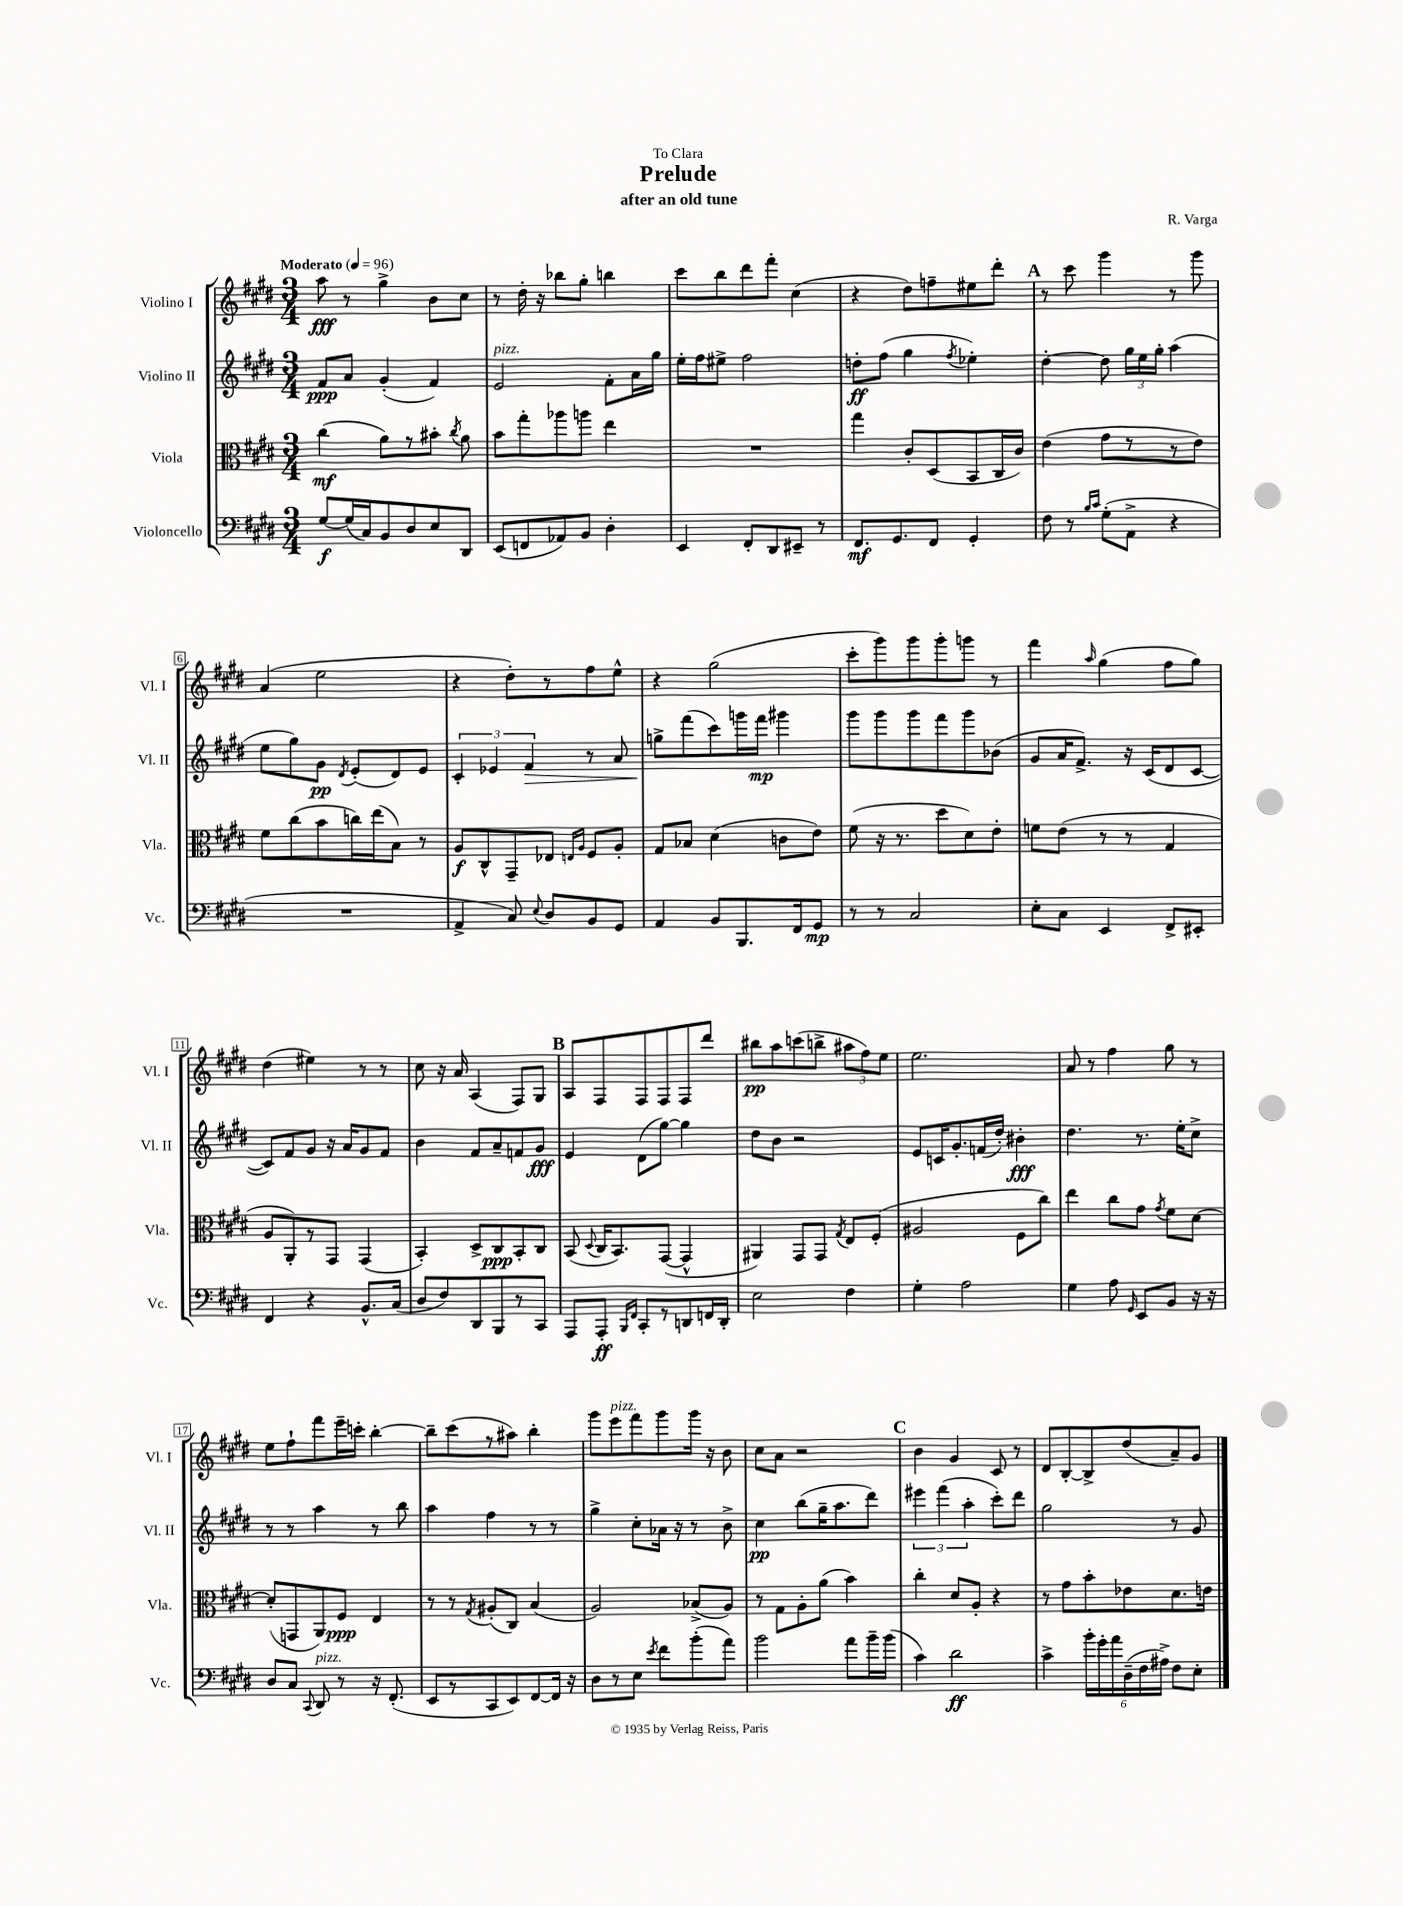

**kern	**dynam	**kern	**dynam	**kern	**dynam	**kern	**dynam
*part4	*part4	*part3	*part3	*part2	*part2	*part1	*part1
*staff4	*staff4	*staff3	*staff3	*staff2	*staff2	*staff1	*staff1
*I"Violoncello	*	*I"Viola	*	*I"Violino II	*	*I"Violino I	*
*I'Vc.	*	*I'Vla.	*	*I'Vl. II	*	*I'Vl. I	*
*clefF4	*	*clefC3	*	*clefG2	*	*clefG2	*
*k[f#c#g#d#]	*	*k[f#c#g#d#]	*	*k[f#c#g#d#]	*	*k[f#c#g#d#]	*
*M3/4	*	*M3/4	*	*M3/4	*	*M3/4	*
*MM96	*	*MM96	*	*MM96	*	*MM96	*
=1	=1	=1	=1	=1	=1	=1	=1
!	!	!	!	!	!	!LO:TX:a:B:t=Moderato	!
[8G#/L	f	(4cc#\	mf	8f#/L	ppp	8aa\	fff
(16G#/L]	.	.	.	8a/J	.	8r	.
16C#/J)	.	.	.	.	.	.	.
8BB/	.	8a\L)	.	(4g#'/	.	4gg#^\	.
8D#/	.	8r	.	.	.	.	.
8E/	.	8b#X'\J	.	4f#/)	.	8b\L	.
.	.	8qcc#/	.	.	.	.	.
8DD#/J	.	8a\	.	.	.	8cc#\J	.
=2	=2	=2	=2	=2	=2	=2	=2
!	!	!	!	!LO:TX:a:i:t=pizz.	!	!	!
(8EE/L	.	8b\L	.	2e/	.	8r	.
8FFn/	.	8gg#'\	.	.	.	16dd#'\	.
.	.	.	.	.	.	16r	.
8AA-X/)	.	8aa-X\	.	.	.	8bb-X\L	.
8BB/J	.	8aan\J	.	.	.	8gg#'\J	.
4D#'\	.	4ee\	.	8f#'\L	.	4bbn\	.
.	.	.	.	16a\L	.	.	.
.	.	.	.	16gg#\JJ	.	.	.
=3	=3	=3	=3	=3	=3	=3	=3
4EE/	.	2.r	.	16ee'\LL	.	8ccc#\L	.
.	.	.	.	16ff#\J	.	.	.
.	.	.	.	8ee#X^\J	.	8bb\	.
8FF#'/L	.	.	.	2ff#\	.	8ddd#\	.
8DD#/	.	.	.	.	.	8fff#'\J	.
8EE#X~/J	.	.	.	.	.	(4cc#\	.
8r	.	.	.	.	.	.	.
=4	=4	=4	=4	=4	=4	=4	=4
8.FF#/L	mf	4gg#\	.	8ddn'\L	ff	4r	.
.	.	.	.	(8ff#\J	.	.	.
8.GG#/	.	.	.	.	.	.	.
.	.	8c#'/L	.	4gg#\	.	8dd#\L)	.
8FF#/J	.	(8D#/	.	.	.	8ffn~\	.
.	.	.	.	8qff#/	.	.	.
4GG#'/	.	8BB/	.	4ee-X'\)	.	8ee#X\	.
.	.	16C#/L	.	.	.	8ddd#'\J	.
.	.	16c#/JJ)	.	.	.	.	.
!!LO:REH:place=s1:t=A
=5	=5	=5	=5	=5	=5	=5	=5
8F#\	.	(4e\	.	[4dd#'\	.	8r	.
8r	.	.	.	.	.	8ccc#\	.
16qqB/LL	.	.	.	.	.	.	.
16qqc#/JJ	.	.	.	.	.	.	.
(8G#'\L	.	8g#\L	.	8dd#\]	.	4ggg#\	.
8AA^\J	.	8r	.	24gg#\LL	.	.	.
.	.	.	.	24ee\	.	.	.
.	.	.	.	24gg#'\JJ	.	.	.
4r	.	8r	.	(4aa\	.	8r	.
.	.	8e\J)	.	.	.	8ggg#\	.
!!LO:LB:g=z
=6	=6	=6	=6	=6	=6	=6	=6
2.r	.	8f#\L	.	8ee\L	.	(4a/	.
.	.	(8cc#\	.	8gg#\)	.	.	.
.	.	8b\	.	8g#\J	pp	2ee\	.
.	.	.	.	8qd#/	.	.	.
.	.	16ccn\L)	.	(8e'/L	.	.	.
.	.	(16ee\J	.	.	.	.	.
.	.	8B\J)	.	8d#/)	.	.	.
.	.	8r	.	8e/J	.	.	.
=7	=7	=7	=7	=7	=7	=7	=7
4AA^/	.	8A/L	f	6c#'/	.	4r	.
.	.	8C#^^/	.	.	.	.	.
.	.	.	.	6e-X/	.	.	.
8C#/)	.	8GG#~/	.	.	.	8dd#'\L)	.
!	!	!	!	!	!LO:HP:b	!	!
.	.	.	.	6f#/	>	.	.
8qqE/	.	.	.	.	.	.	.
8D#/L	.	8E-X/J	.	.	.	8r	.
.	.	16qqEn/LL	.	.	.	.	.
.	.	16qqA/JJ	.	.	.	.	.
8BB/	.	8F#/L	.	8r	.	8ff#\	.
8GG#/J	.	8A'/J	.	8a/	.	8ee^^\J	.
=8	=8	=8	=8	=8	=8	=8	=8
4AA/	.	8G#/L	.	8ggn^\L	.	4r	.
.	.	8B-X/J	.	(8fff#\	]	.	.
8BB/L	.	(4d#\	.	8ccc#\)	.	(2gg#\	.
8.BBB/	.	.	.	16gggn\L	.	.	.
.	.	.	.	16fff#\JJ	mp	.	.
.	.	8cn\L	.	4ggg#X\	.	.	.
16FF#/k	.	.	.	.	.	.	.
8GG#/J	mp	8e\J)	.	.	.	.	.
=9	=9	=9	=9	=9	=9	=9	=9
8r	.	(8f#\	.	8ggg#\L	.	8ccc#'\L	.
8r	.	16r	.	8ggg#\	.	8ggg#\)	.
.	.	8.r	.	.	.	.	.
2C#/	.	.	.	8ggg#\	.	8ggg#\	.
.	.	8dd#\L	.	8fff#\	.	8ggg#'\	.
.	.	8d#\)	.	8ggg#\	.	8gggn\J	.
.	.	8e'\J	.	(8b-X\J	.	8r	.
=10	=10	=10	=10	=10	=10	=10	=10
8E'\L	.	8fn\L	.	8g#/L	.	4fff#\	.
8C#\J	.	(8e\J	.	16a/K	.	.	.
.	.	.	.	8.f#^/J)	.	.	.
.	.	.	.	.	.	16qqaa/	.
4EE/	.	8r	.	.	.	(4gg#\	.
.	.	8r	.	16r	.	.	.
.	.	.	.	(16c#/KL	.	.	.
8FF#^/L	.	4G#/	.	8d#/	.	8ff#\L	.
8EE#X'/J	.	.	.	[8c#/J	.	8gg#\J)	.
!!LO:LB:g=z
=11	=11	=11	=11	=11	=11	=11	=11
4FF#/	.	8A/L	.	8c#/L])	.	(4dd#\	.
.	.	8AA'/)	.	8f#/	.	.	.
4r	.	8r	.	8g#/J	.	4ee#X\)	.
.	.	8GG#/J	.	16r	.	.	.
.	.	.	.	16a/KL	.	.	.
8.BB^^/L	.	(4GG#/	.	8g#/	.	8r	.
.	.	.	.	8f#/J	.	8r	.
(16C#/Jk	.	.	.	.	.	.	.
=12	=12	=12	=12	=12	=12	=12	=12
8D#/L	.	4BB'/)	.	4b\	.	8cc#\	.
8F#/)	.	.	.	.	.	16r	.
.	.	.	.	.	.	16a/	.
8DD#/	.	8D#^/L	.	8f#/L	.	(4A/	.
8BBB/	.	8C#/	ppp	8a~/	.	.	.
8r	.	8BB'/	.	8fn/	.	8F#/L)	.
8CC#/J	.	8C#/J	.	8g#/J	fff	8G#/J	.
!!LO:REH:place=s1:t=B
=13	=13	=13	=13	=13	=13	=13	=13
8AAA/L	.	(8BB/	.	4e/	.	8A/L	.
.	.	8qqD#/	.	.	.	.	.
8AAA'/J	ff	16C#/KL	.	.	.	8F#/	.
.	.	8.BB/)	.	.	.	.	.
16qqBBB/LL	.	.	.	.	.	.	.
16qqFF#/JJ	.	.	.	.	.	.	.
8CC#'/L	.	.	.	(8d#\L	.	8F#/	.
8r	.	([8GG#/J	.	[8gg#\J)	.	8F#/	.
8DDn/	.	4GG#^^/]	.	4gg#\]	.	8F#/	.
16FFn/L	.	.	.	.	.	8ddd#/J	.
16DD'/JJ	.	.	.	.	.	.	.
=14	=14	=14	=14	=14	=14	=14	=14
2E\	.	4AA#X/)	.	8dd#\L	.	8bb#X\L	pp
.	.	.	.	8b\J	.	8aa\	.
.	.	8GG#/L	.	2r	.	(8cccn\	.
.	.	8GG#/J	.	.	.	8bbn^\J	.
.	.	8qG#/	.	.	.	.	.
4F#\	.	8E/L	.	.	.	12aa#X\L	.
.	.	.	.	.	.	12ff#\)	.
.	.	(8F#'/J	.	.	.	.	.
.	.	.	.	.	.	12ee\J	.
=15	=15	=15	=15	=15	=15	=15	=15
4G#'\	.	2A#X/	.	8e/L	.	2.ee\	.
.	.	.	.	16cn/K	.	.	.
.	.	.	.	8.g#'/	.	.	.
2A\	.	.	.	.	.	.	.
.	.	.	.	(16fn/L	.	.	.
.	.	.	.	16dd#'/JJ)	.	.	.
.	.	8F#\L	.	4b#X'\	fff	.	.
.	.	8cc#\J)	.	.	.	.	.
=16	=16	=16	=16	=16	=16	=16	=16
4G#\	.	4ee\	.	4.dd#\	.	8a/	.
.	.	.	.	.	.	8r	.
8A\	.	8cc#\L	.	.	.	4ff#\	.
16qqGG#/	.	.	.	.	.	.	.
8EE/L	.	8g#\J	.	8.r	.	.	.
.	.	8qg#/	.	.	.	.	.
8BB/J	.	8f#\L	.	.	.	8gg#\	.
.	.	.	.	16ee'\KL	.	.	.
16r	.	[8d#\J	.	8cc#^\J	.	8r	.
16r	.	.	.	.	.	.	.
!!LO:LB:g=z
=17	=17	=17	=17	=17	=17	=17	=17
8D#/L	.	(8d#'/L]	.	8r	.	8ee\L	.
8C#/J	.	8GGn/	.	8r	.	8ff#`\	.
8qqCC#/	.	.	.	.	.	.	.
!LO:TX:a:i:t=pizz.	!	!	!	!	!	!	!
8DD#/	.	8AA/)	.	4aa\	.	8fff#\	.
8r	.	8F#/J	ppp	.	.	16eee~\L	.
.	.	.	.	.	.	16cccn'\JJ	.
16r	.	4E/	.	8r	.	[4bb'\	.
(8.FF#'/	.	.	.	.	.	.	.
.	.	.	.	8bb\	.	.	.
=18	=18	=18	=18	=18	=18	=18	=18
8EE/L	.	8r	.	4aa\	.	8bb~\L]	.
8r	.	8r	.	.	.	(8ccc#\	.
.	.	8qG#/	.	.	.	.	.
8CC#/	.	(8A#X'/L	.	4ff#\	.	8r	.
8EE/)	.	8C#/J)	.	.	.	8aa#X\J)	.
[8FF#/	.	(4B/	.	8r	.	4bb'\	.
16FF#/Jk]	.	.	.	8r	.	.	.
16r	.	.	.	.	.	.	.
=19	=19	=19	=19	=19	=19	=19	=19
8D#\L	.	2A/)	.	4gg#^\	.	8ggg#\L	.
!	!	!	!	!	!	!LO:TX:a:i:t=pizz.	!
8r	.	.	.	.	.	8eee\	.
8E\J	.	.	.	8cc#'\L	.	8fff#\	.
8qe/	.	.	.	.	.	.	.
8f#\L	.	.	.	16a-X\Jk	.	8ggg#\	.
.	.	.	.	16r	.	.	.
(8b'\	.	(8B-X^/L	.	8r	.	16ggg#\Jk	.
.	.	.	.	.	.	16r	.
8a\J)	.	8A/J)	.	8b^\	.	8b\	.
=20	=20	=20	=20	=20	=20	=20	=20
2b\	.	8r	.	4cc#\	pp	8cc#\L	.
.	.	8G#\L	.	.	.	8a\J	.
.	.	8A'\	.	(8bb\L	.	2r	.
.	.	(8a\J	.	16gg#~\K	.	.	.
.	.	.	.	8.aa\	.	.	.
8a\L	.	4b\)	.	.	.	.	.
16b~\L	.	.	.	8ddd#\J)	.	.	.
(16b\JJ	.	.	.	.	.	.	.
!!LO:REH:place=s1:t=C
=21	=21	=21	=21	=21	=21	=21	=21
4c#\)	.	4cc#'\	.	6eee#X\	.	4b\	.
.	.	.	.	(6fff#\	.	.	.
2d#\	ff	8d#/L	.	.	.	4g#/	.
.	.	.	.	6aa'\	.	.	.
.	.	8A'/J	.	.	.	.	.
.	.	4r	.	8ccc#'\L)	.	8c#/	.
.	.	.	.	8ddd#\J	.	8r	.
=22	=22	=22	=22	=22	=22	=22	=22
4c#^\	.	8r	.	2gg#\	.	8d#/L	.
.	.	8g#\L	.	.	.	[8B'/	.
24b'\LL	.	8b'\	.	.	.	8B^/]	.
24g#'\	.	.	.	.	.	.	.
24a\	.	.	.	.	.	.	.
(24D#~\	.	8e-X\	.	.	.	(8dd#/	.
24F#\	.	.	.	.	.	.	.
24A#X^\JJ)	.	.	.	.	.	.	.
8F#\L	.	8.d#\	.	8r	.	8a~/)	.
8E'\J	.	.	.	8g#/	.	8g#/J	.
.	.	16en\Jk	.	.	.	.	.
==	==	==	==	==	==	==	==
*-	*-	*-	*-	*-	*-	*-	*-
